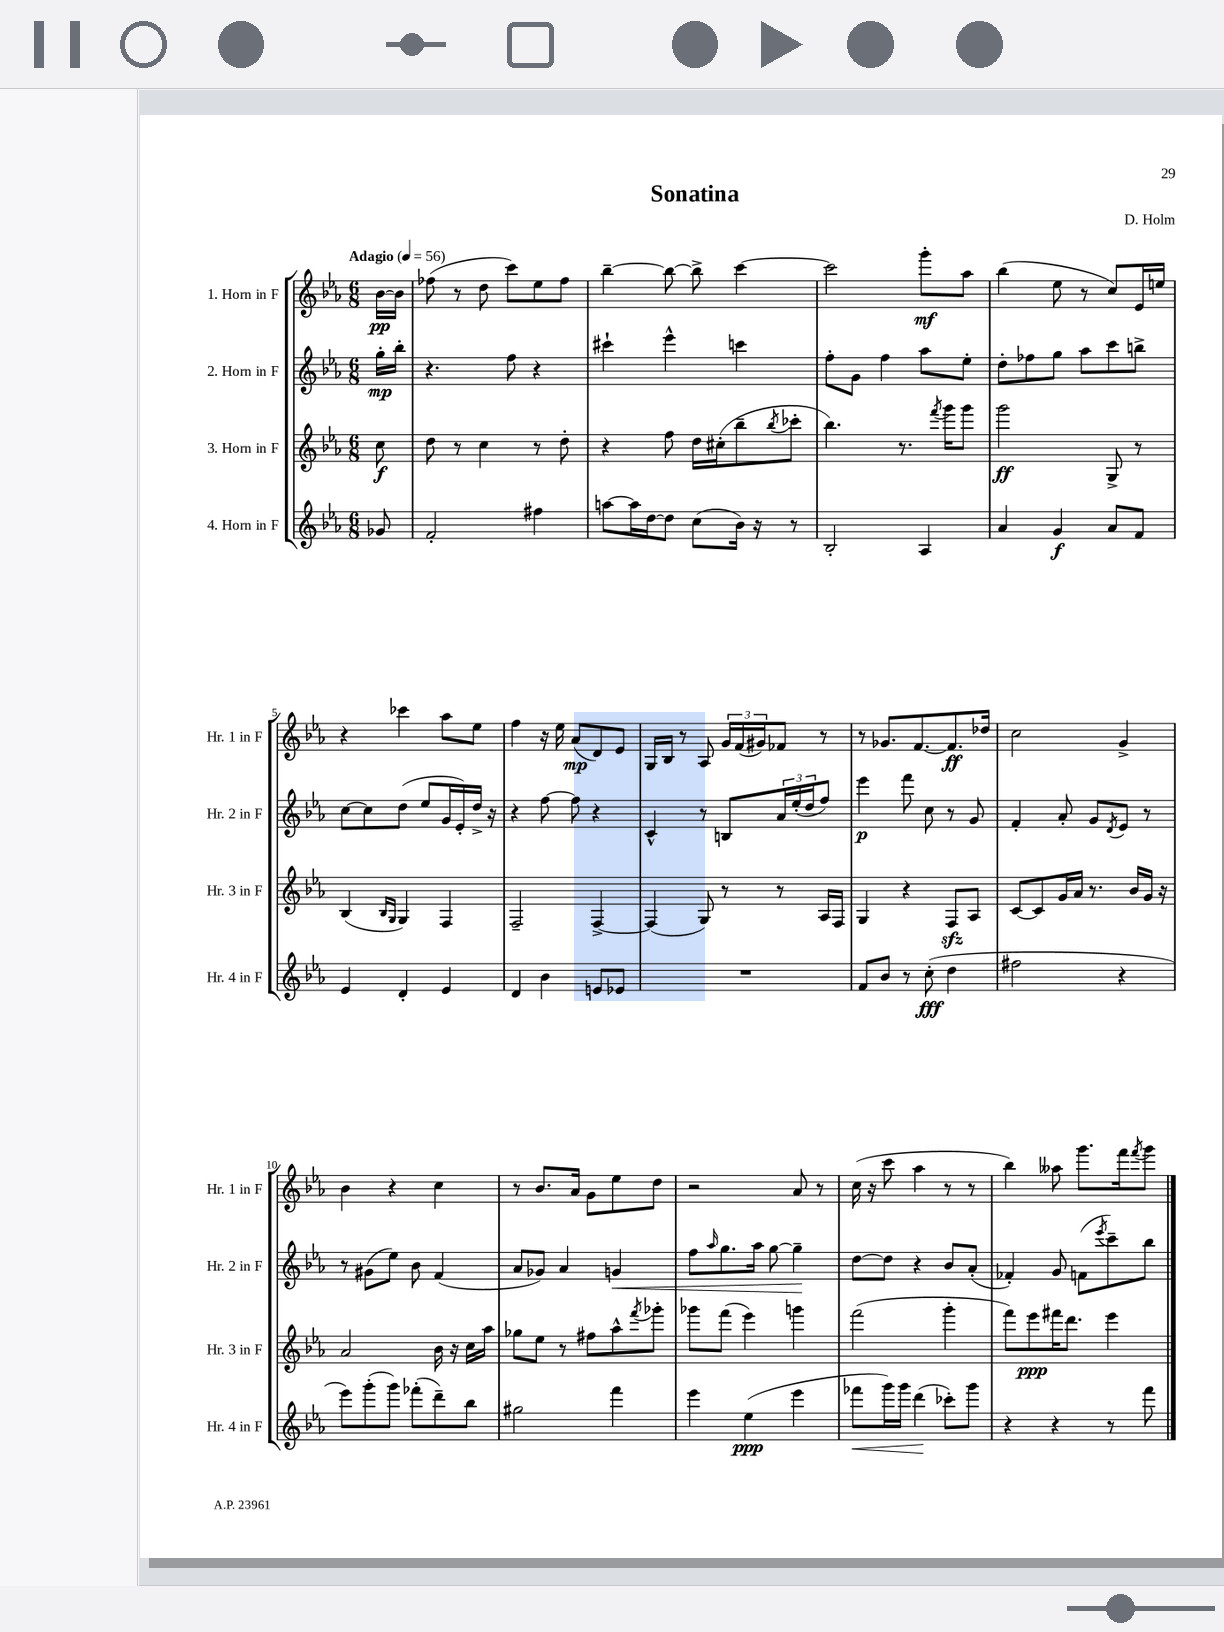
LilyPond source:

\header { title = "Sonatina" composer = "D. Holm" }
<<
\new StaffGroup <<
\new Staff = "s0" \with { instrumentName = "1. Horn in F" shortInstrumentName = "Hr. 1 in F" } {
    \clef treble \key ees \major \numericTimeSignature \time 6/8 \partial 8 \tempo "Adagio" 4 = 56
    bes'16~\pp bes'16 |
    fes''8( r8 d''8 c'''8) ees''8 fes''8 |
    bes''4~-- bes''8~ bes''8-> c'''4~ |
    c'''2 g'''8-.\mf aes''8 |
    bes''4( ees''8 r8 c''8) ees'16 e''16 |
    r4 ces'''4 aes''8 ees''8 |
    f''4 r16 ees''16 aes'8\mp( d'8) ees'8 |
    g16 bes16 r8 aes8 \tuplet 3/2 { g'16 f'16( gis'16) } fes'8 r8 |
    r8 ges'8. f'8.~ f'8.\ff des''16 |
    c''2 g'4-> |
    bes'4 r4 c''4 |
    r8 bes'8. aes'16 g'8 ees''8 d''8 |
    r2 aes'8 r8 |
    c''16( r16 c'''8 aes''4 r8 r8 |
    bes''4) aeses''8 g'''8. f'''16 \acciaccatura { f'''8 } g'''8 \bar "|." |
}
\new Staff = "s1" \with { instrumentName = "2. Horn in F" shortInstrumentName = "Hr. 2 in F" } {
    \clef treble \key ees \major \numericTimeSignature \time 6/8 \partial 8
    g''16-.\mp bes''16-. |
    r4. f''8 r4 |
    cis'''4-! ees'''4-^ c'''4 |
    f''8-. g'8 f''4 aes''8 ees''8-. |
    d''8-. fes''8 g''8 aes''8 c'''8 b''8-> |
    c''8~ c''8 d''8( ees''8 g'16 ees'16-.) d''16-> r16 |
    r4 f''8~ f''8 r4 |
    c'4-^ r8 b8 \tuplet 3/2 { aes'16 ees''16-.( d''16 } f''8) |
    ees'''4\p f'''8 c''8 r8 g'8 |
    f'4-. aes'8-. g'8 \acciaccatura { d'8 } ees'8 r8 |
    r8 gis'8( ees''8) bes'8 f'4( |
    aes'8 ges'8) aes'4 g'4\< |
    f''8 \grace { aes''16 } g''8. aes''16 g''8~ g''4--\! |
    d''8~ d''8 r4 bes'8 aes'8-.( |
    fes'4-.) g'8 f'8( \acciaccatura { ees'''8 } c'''8--) bes''8 \bar "|." |
}
\new Staff = "s2" \with { instrumentName = "3. Horn in F" shortInstrumentName = "Hr. 3 in F" } {
    \clef treble \key ees \major \numericTimeSignature \time 6/8 \partial 8
    c''8\f |
    d''8 r8 c''4 r8 d''8-. |
    r4 f''8 d''16 cis''16-.( bes''8-- \acciaccatura { bes''8 } ces'''8-. |
    bes''4.) r8. \acciaccatura { f'''8 } g'''16 g'''8 |
    g'''2\ff g8-> r8 |
    bes4( \grace { bes16 g16 } g4) f4 |
    f2-- f4~-> |
    f4( g8) r8 r8 aes16 f16 |
    g4 r4 f8\sfz aes8 |
    c'8~ c'8 g'16 aes'16 r8. bes'16 g'16 r16 |
    aes'2 bes'16 r16 c''16 aes''16 |
    ges''8 ees''8 r8 fis''8 aes''8-^ \acciaccatura { f'''8 } ges'''8-. |
    ges'''8 f'''8( ees'''4) g'''4 |
    f'''2( g'''4-. |
    f'''8) ees'''8\ppp fis'''16 d'''8. ees'''4 \bar "|." |
}
\new Staff = "s3" \with { instrumentName = "4. Horn in F" shortInstrumentName = "Hr. 4 in F" } {
    \clef treble \key ees \major \numericTimeSignature \time 6/8 \partial 8
    ges'8 |
    f'2-. fis''4 |
    a''8~ a''16 d''16~ d''8 c''8( bes'16) r16 r8 |
    bes2-. aes4 |
    aes'4 g'4\f aes'8 f'8 |
    ees'4 d'4-. ees'4 |
    d'4 bes'4 e'8 ees'8 |
    R2. |
    f'8 bes'8 r8 c''8-.\fff( d''4 |
    fis''2 r4 |
    ees'''8) g'''8-.( g'''8) fes'''8-.( d'''8--) bes''8 |
    gis''2 f'''4 |
    ees'''4 ees''4\ppp( ees'''4 |
    fes'''8\< g'''16) g'''16 d'''4\!( ces'''8-.) g'''8 |
    r4 r4 r8 f'''8 \bar "|." |
}
>>
>>
